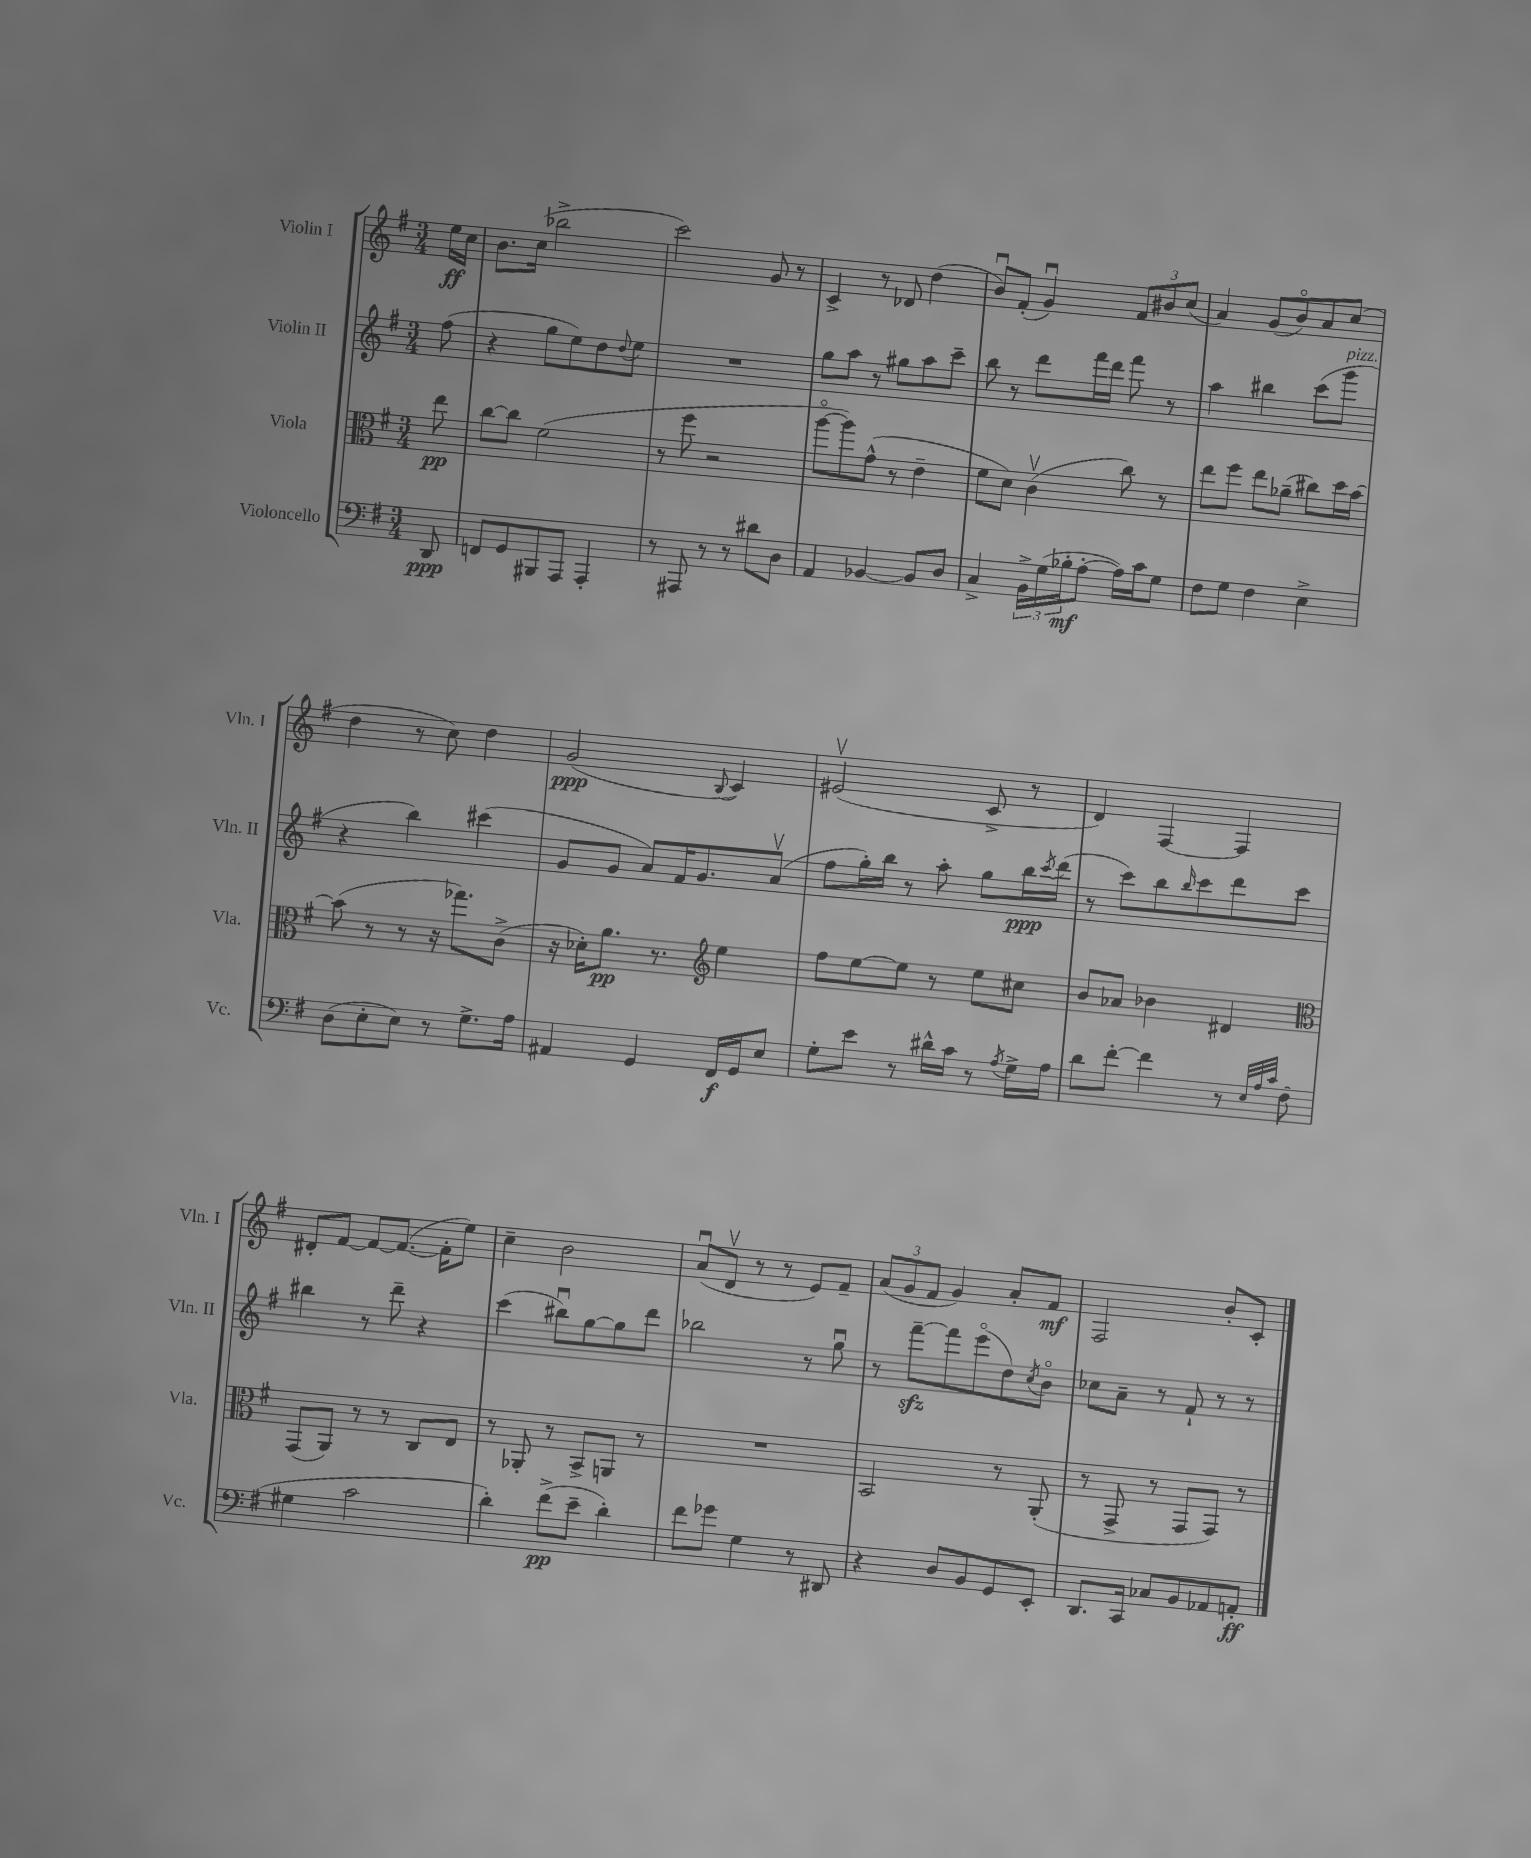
<<
\new StaffGroup <<
\new Staff = "s0" \with { instrumentName = "Violin I" shortInstrumentName = "Vln. I" } {
    \clef treble \key g \major \numericTimeSignature \time 3/4 \partial 8
    e''16\ff c''16 |
    b'8. c''16( bes''2-> |
    c'''2) g'8 r8 |
    c'4-> r8 des'8 d''4( |
    b'8\downbow) fis'8-.( g'4\downbow) \tuplet 3/2 { fis'8 bis'8 c''8( } |
    a'4) g'8( b'8\flageolet) a'8 c''8( |
    d''4 r8 c''8) d''4 |
    g'2\ppp( \appoggiatura { b8 } c'4) |
    eis'2\upbow( c'8-> r8 |
    d'4) fis4~ fis4 |
    dis'8-. fis'8~ fis'8~ fis'8.~( fis'16-. e''8) |
    c''4-- b'2 |
    a'8\downbow( d'8\upbow r8 r8 e'8) fis'8-- |
    \tuplet 3/2 { a'8( g'8 fis'8 } g'4) a'8-. fis'8\mf |
    fis2 b'8-. c'8-. \bar "|." |
}
\new Staff = "s1" \with { instrumentName = "Violin II" shortInstrumentName = "Vln. II" } {
    \clef treble \key g \major \numericTimeSignature \time 3/4 \partial 8
    fis''8( |
    r4 g''8 e''8) d''8 \appoggiatura { d''8 } e''8 |
    R2. |
    g''8 a''8 r8 gis''8 a''8 c'''8-- |
    b''8 r8 d'''8 fis'''16 d'''16 fis'''8 r8 |
    a''4 bis''4 c'''8( g'''8^\markup { \italic "pizz." } |
    r4 b''4) cis'''4( |
    g'8 g'8 a'8) fis'16 g'8. a'8\upbow( |
    fis''8 g''16-.) b''16 r8 a''8-. g''8 b''16\ppp \acciaccatura { c'''8 } d'''16( |
    r8 c'''8) b''8 \grace { b''16 } c'''8 d'''8 c'''8 |
    bis''4 r8 d'''8-- r4 |
    c'''4( bis''8\downbow) g''8~ g''8 d'''8 |
    bes''2 r8 g''8\downbow |
    r8 fis'''8~--\sfz fis'''8 e'''8\flageolet( d''8) \acciaccatura { c''8 } b'8\flageolet |
    ces''8 a'8-- r8 fis'8-! r8 r8 \bar "|." |
}
\new Staff = "s2" \with { instrumentName = "Viola" shortInstrumentName = "Vla." } {
    \clef alto \key g \major \numericTimeSignature \time 3/4 \partial 8
    e''8\pp |
    c''8~ c''8 fis'2( |
    r8 fis''8 r2 |
    a''8~\flageolet a''8) g'8-^( r8 e'4-- |
    fis'8 d'8) c'4\upbow( c''8) r8 |
    e''8 fis''8 e''8 aes'8--( cis''8) d''16 b'16~ |
    b'8( r8 r8 r16 ges''8.) c'8->( |
    r16 des'16-.) a'8.\pp r8. \clef treble e''4 |
    fis''8 e''8~ e''8 r8 e''8 cis''8 |
    b'8 aes'8 bes'4 dis'4 |
    \clef alto g,8( a,8) r8 r8 c8 e8 |
    r8 aes,8-. r8 b,8-> a,8 r8 |
    R2. |
    b,2 r8 a,8-.( |
    r8 g,8-> r8 g,8 g,8) r8 \bar "|." |
}
\new Staff = "s3" \with { instrumentName = "Violoncello" shortInstrumentName = "Vc." } {
    \clef bass \key g \major \numericTimeSignature \time 3/4 \partial 8
    d,8\ppp |
    f,8 g,8 bis,,8 a,,8 a,,4-. |
    r8 ais,,8 r8 r8 dis'8 d8 |
    a,4 bes,4~ bes,8 d8 |
    c4-> \tuplet 3/2 { b,16-> g16( bes16-.\mf } a8~-. a16) c'16 g8 |
    fis8 g8 fis4 e4-> |
    d8( e8-. e8) r8 g8.-> a16 |
    ais,4 g,4 fis,16\f g,16 e8 |
    g8-. e'8 r8 dis'16-^ c'16 r8 \acciaccatura { a8 } g16-> a16 |
    d'8 fis'8~-. fis'4 r8 \grace { e32 a32 c'32 } fis8( |
    gis4 c'2 |
    d'4-.) fis'8->\pp( e'8-- d'4-.) |
    fis'8 ges'8 g4 r8 dis,8 |
    r4 d8 b,8 g,8 e,8-. |
    d,8. c,16 ces8 b,8 aes,8 a,8-.\ff \bar "|." |
}
>>
>>
\layout { \context { \Score \remove "Bar_number_engraver" } }
